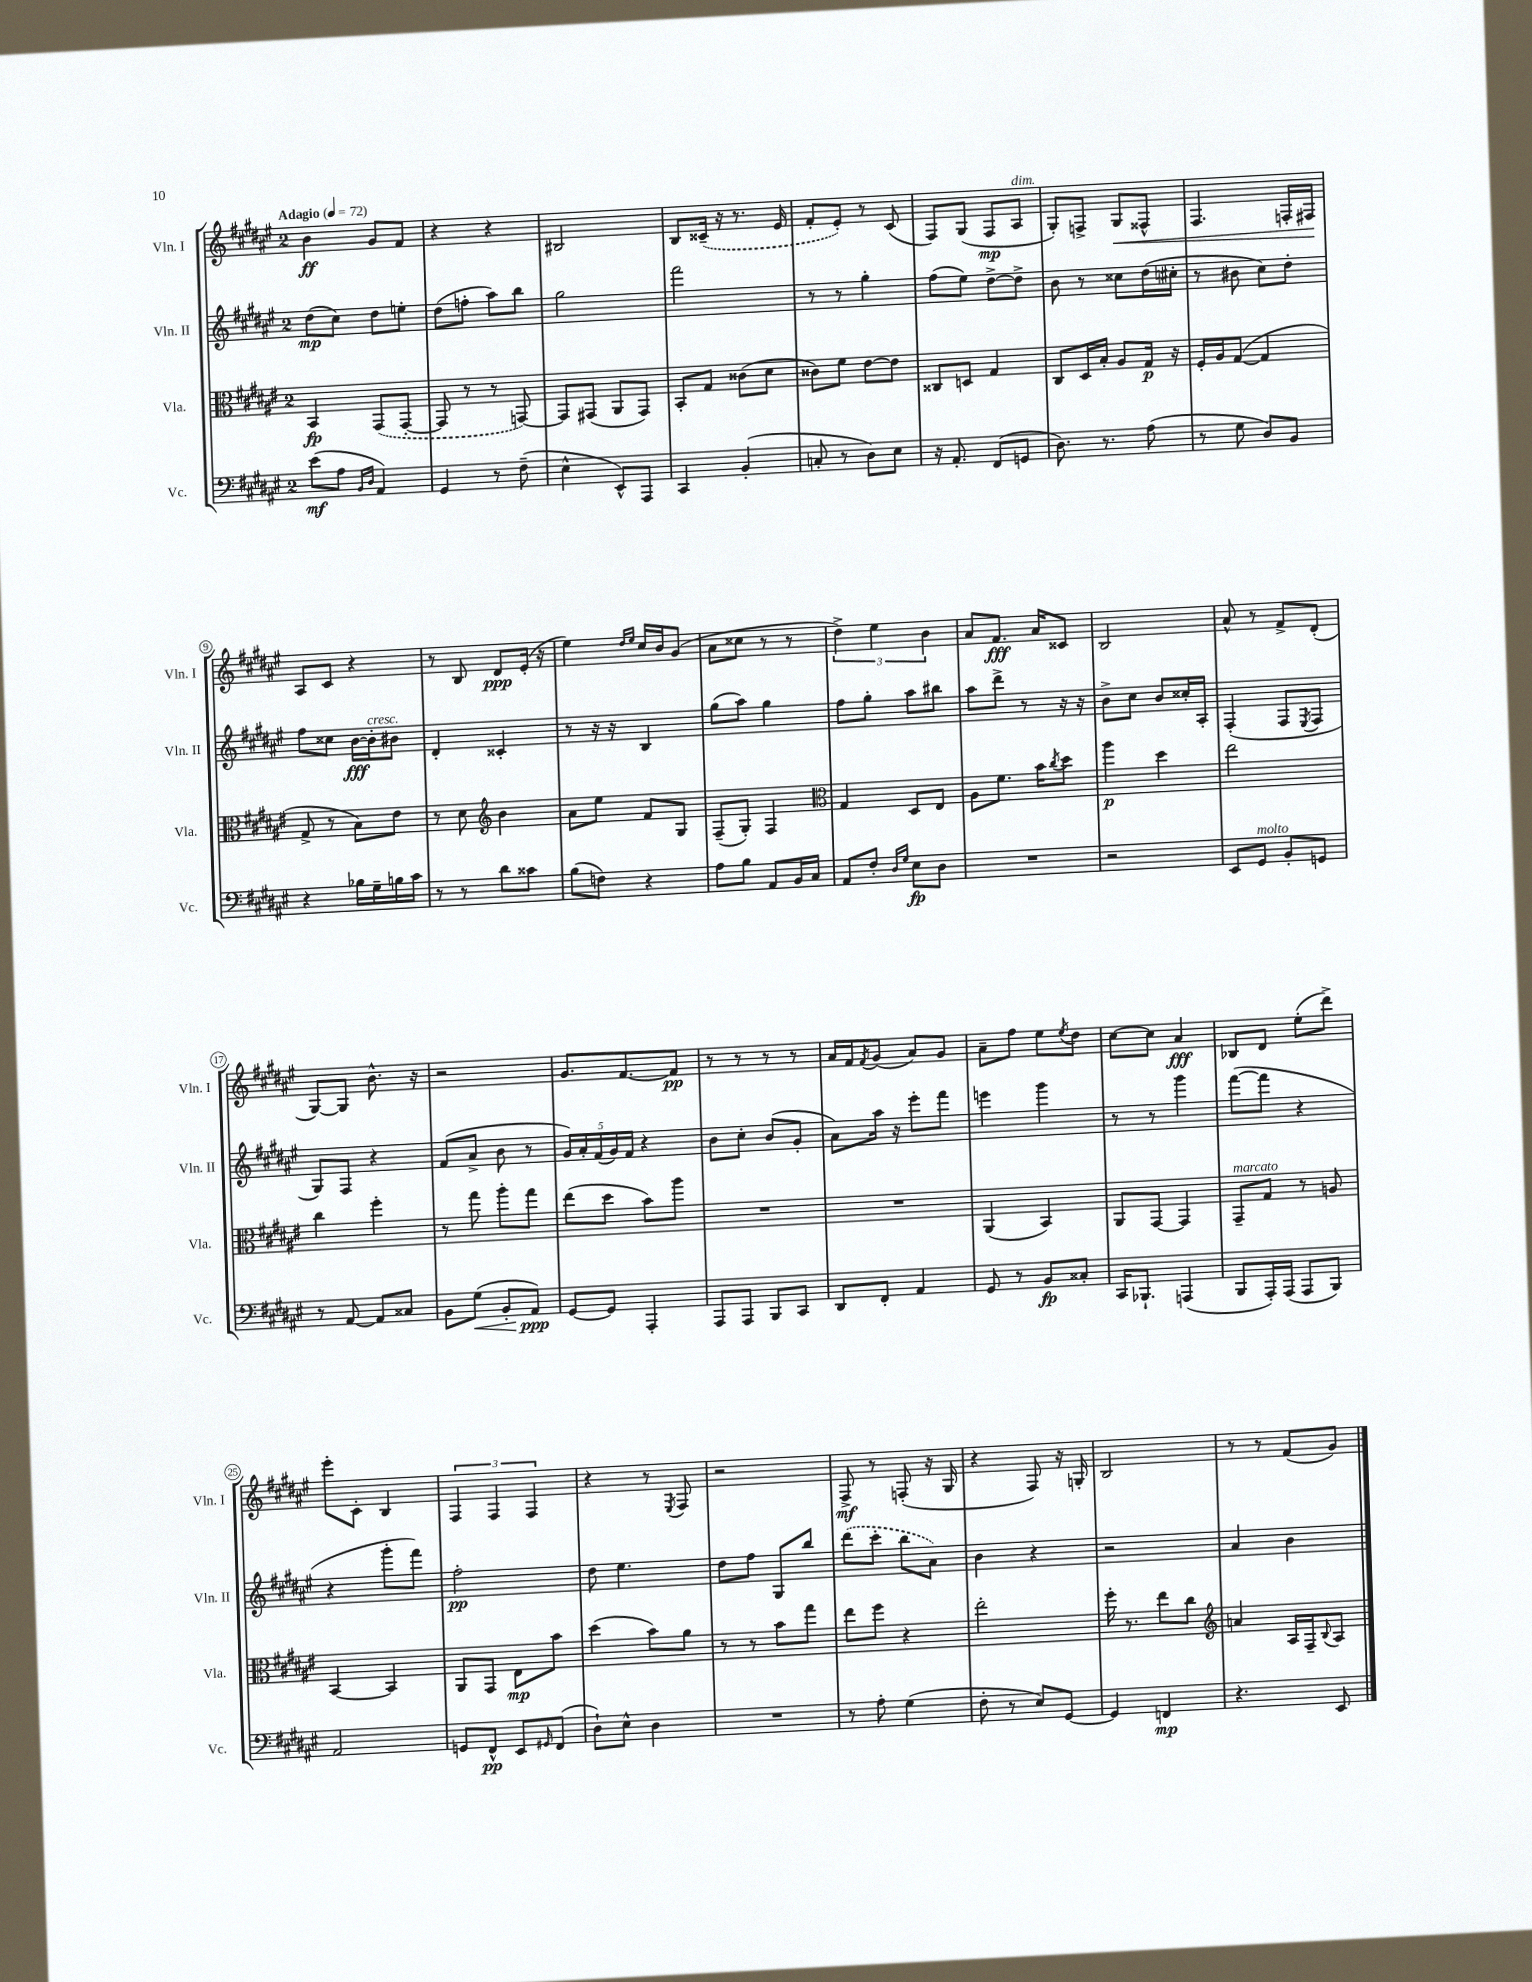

**kern	**dynam	**kern	**dynam	**kern	**dynam	**kern	**dynam
*part4	*part4	*part3	*part3	*part2	*part2	*part1	*part1
*staff4	*staff4	*staff3	*staff3	*staff2	*staff2	*staff1	*staff1
*I"Vc.	*	*I"Vla.	*	*I"Vln. II	*	*I"Vln. I	*
*I'Vc.	*	*I'Vla.	*	*I'Vln. II	*	*I'Vln. I	*
*clefF4	*	*clefC3	*	*clefG2	*	*clefG2	*
*k[f#c#g#d#a#e#]	*	*k[f#c#g#d#a#e#]	*	*k[f#c#g#d#a#e#]	*	*k[f#c#g#d#a#e#]	*
*M2/4	*	*M2/4	*	*M2/4	*	*M2/4	*
*MM72	*	*MM72	*	*MM72	*	*MM72	*
=1	=1	=1	=1	=1	=1	=1	=1
!	!	!	!	!	!	!LO:TX:a:B:t=Adagio	!
(8e#\L	mf	4BB/	fp	(8dd#\L	mp	4b\	ff
8A#\J	.	.	.	8cc#\J)	.	.	.
16qqBB/LL	.	.	.	.	.	.	.
16qqD#/JJ	.	.	.	.	.	.	.
4AA#/)	.	(8GG#/L	.	8dd#\L	.	8g#/L	.
.	.	[8GG#'/J	.	8een'\J	.	8f#/J	.
=2	=2	=2	=2	=2	=2	=2	=2
4GG#/	.	8GG#/]	.	(8dd#\L	.	4r	.
.	.	8r	.	8ffn'\J	.	.	.
8r	.	8r	.	8aa#\L)	.	4r	.
(8F#~\	.	[8GGn/)	.	8bb\J	.	.	.
=3	=3	=3	=3	=3	=3	=3	=3
4E#^^\	.	8GG/L]	.	2gg#\	.	2B#X/	.
.	.	(8GG#X/J	.	.	.	.	.
8EE#^^/L)	.	8AA#/L	.	.	.	.	.
8AAA#/J	.	8GG#/J)	.	.	.	.	.
=4	=4	=4	=4	=4	=4	=4	=4
4CC#/	.	8BB'/L	.	2fff#\	.	8B/L	.
.	.	8G#/J	.	.	.	(16c##X~/Jk	.
.	.	.	.	.	.	16r	.
(4BB'/	.	(8c##X\L	.	.	.	8.r	.
.	.	8d#\J	.	.	.	.	.
.	.	.	.	.	.	16e#/	.
=5	=5	=5	=5	=5	=5	=5	=5
8Cn'/	.	8c##X\L)	.	8r	.	8f#'/L	.
8r	.	8f#\J	.	8r	.	8e#'/J)	.
8D#\L)	.	[8e#\L	.	4gg#'\	.	8r	.
8E#\J	.	8e#\J]	.	.	.	(8c#/	.
=6	=6	=6	=6	=6	=6	=6	=6
16r	.	8C##X/L	.	(8ff#\L	.	8F#/L)	.
8.AA#'/	.	.	.	.	.	.	.
.	.	8Dn/J	.	8ee#\J)	.	(8G#/J	.
(8FF#/L	.	4G#/	.	[8dd#^\L	.	8F#/L	mp
!	!	!	!	!	!	!LO:TX:a:i:t=dim.	!
8GGn/J	.	.	.	8dd#^\J]	.	8A#/J	.
=7	=7	=7	=7	=7	=7	=7	=7
8.D#\)	.	8C#/L	.	8b\	.	8G#'/L)	.
.	.	16D#/L	.	8r	.	8Fn^/J	.
8.r	.	16B'/JJ	.	.	.	.	.
!	!	!	!	!	!	!	!LO:HP:b
.	.	8A#/L	.	8cc##X\L	.	8G#/L	<
(8A#\	.	16G#/Jk	p	(16dd#\L	.	8F##X^^/J	.
.	.	16r	.	16cc#X'\JJ	.	.	.
=8	=8	=8	=8	=8	=8	=8	=8
8r	.	16F#'/LL	.	8r	.	4.F#/	.
.	.	16A#/J	.	.	.	.	.
8G#\	.	([8G#/J	.	8b#X\	.	.	.
8D#/L)	.	4G#/]	.	8cc#\L)	.	.	.
8BB/J	.	.	.	8dd#'\J	.	16Fn'/LL	.
.	.	.	.	.	.	16F#X/JJ	.
.	.	.	.	.	.	.	[
!!LO:LB:g=z
=9	=9	=9	=9	=9	=9	=9	=9
4r	.	8G#^/	.	8ff#\L	.	8A#/L	.
.	.	8r	.	8cc##X\J	.	8c#/J	.
16B-X\LL	.	8B\L)	.	[16b\LL	fff	4r	.
!	!	!	!	!LO:TX:a:i:t=cresc.	!	!	!
16G#~\	.	.	.	16b'\J]	.	.	.
16Bn\	.	8e#\J	.	8b#X\J	.	.	.
16c#\JJ	.	.	.	.	.	.	.
=10	=10	=10	=10	=10	=10	=10	=10
8r	.	8r	.	4d#'/	.	8r	.
8r	.	8d#\	.	.	.	8B/	.
*	*	*clefG2	*	*	*	*	*
8d#\L	.	4b\	.	4c##X'/	.	8d#/L	ppp
8c##X\J	.	.	.	.	.	(16e#'/Jk	.
.	.	.	.	.	.	16r	.
=11	=11	=11	=11	=11	=11	=11	=11
(8B\L	.	8a#\L	.	8r	.	4ee#\)	.
8Fn\J)	.	8ee#\J	.	16r	.	.	.
.	.	.	.	16r	.	.	.
.	.	.	.	.	.	16qqdd#/LL	.
.	.	.	.	.	.	16qqee#/JJ	.
4r	.	8f#/L	.	4B/	.	16cc#/LL	.
.	.	.	.	.	.	16b/J	.
.	.	8G#/J	.	.	.	(8g#/J	.
=12	=12	=12	=12	=12	=12	=12	=12
8A#\L	.	(8F#~/L	.	(8gg#\L	.	8a#\L	.
8B\J	.	8G#'/J)	.	8aa#\J)	.	8cc##X\J	.
8AA#/L	.	4F#/	.	4gg#\	.	8r	.
16BB/L	.	.	.	.	.	8r	.
16C#/JJ	.	.	.	.	.	.	.
=13	=13	=13	=13	=13	=13	=13	=13
*	*	*clefC3	*	*	*	*	*
8AA#/L	.	4G#/	.	8ff#\L	.	6dd#^\)	.
8F#'/J	.	.	.	8gg#'\J	.	.	.
.	.	.	.	.	.	6ee#\	.
16qqD#/LL	.	.	.	.	.	.	.
16qqG#/JJ	.	.	.	.	.	.	.
8E#\L	fp	8D#/L	.	8aa#\L	.	.	.
.	.	.	.	.	.	6b\	.
8D#\J	.	8E#/J	.	8bb#X\J	.	.	.
=14	=14	=14	=14	=14	=14	=14	=14
2r	.	8A#\L	.	8aa#\L	.	8a#/L	.
.	.	8.f#\J	.	8ddd#^\J	.	8.f#/J	fff
.	.	.	.	8r	.	.	.
.	.	16b\KL	.	.	.	16a#/KL	.
.	.	8qcc#/	.	.	.	.	.
.	.	8dd#\J	.	16r	.	8c##X/J	.
.	.	.	.	16r	.	.	.
=15	=15	=15	=15	=15	=15	=15	=15
2r	.	4aa#\	p	8b^\L	.	2B/	.
.	.	.	.	8cc#\J	.	.	.
.	.	4dd#\	.	8b/L	.	.	.
.	.	.	.	16cc##X'/L	.	.	.
.	.	.	.	16A#'/JJ	.	.	.
=16	=16	=16	=16	=16	=16	=16	=16
8EE#/L	.	2ee#\	.	(4F#'/	.	8a#^^/	.
!LO:TX:a:i:t=molto	!	!	!	!	!	!	!
8GG#/J	.	.	.	.	.	8r	.
8BB'/L	.	.	.	8F#/L	.	8f#^/L	.
.	.	.	.	8qE#/	.	.	.
8GGn/J	.	.	.	8F#/J	.	(8d#'/J	.
!!LO:LB:g=z
=17	=17	=17	=17	=17	=17	=17	=17
8r	.	4cc#\	.	8G#/L)	.	[8G#/L)	.
[8AA#/	.	.	.	8F#/J	.	8G#/J]	.
8AA#/L]	.	4ff#'\	.	4r	.	8.b^^\	.
8C##X/J	.	.	.	.	.	.	.
.	.	.	.	.	.	16r	.
=18	=18	=18	=18	=18	=18	=18	=18
8BB\L	.	8r	.	(8f#/L	.	2r	.
!	!LO:HP:b	!	!	!	!	!	!
(8G#\J	<	8gg#\	.	8a#^/J	.	.	.
8BB'/L	.	8aa#'\L	.	8b\	.	.	.
8AA#/J)	ppp	8gg#\J	.	8r	.	.	.
.	[	.	.	.	.	.	.
=19	=19	=19	=19	=19	=19	=19	=19
[8GG#/L	.	(8ee#\L	.	20g#/LL)	.	8.g#/L	.
.	.	.	.	20a#'/	.	.	.
.	.	.	.	(20f#/	.	.	.
8GG#/J]	.	8dd#\J	.	.	.	.	.
.	.	.	.	20g#/)	.	.	.
.	.	.	.	.	.	[8.f#/	.
.	.	.	.	20f#/JJ	.	.	.
4AAA#'/	.	8b\L)	.	4r	.	.	.
.	.	8aa#\J	.	.	.	8f#/J]	pp
=20	=20	=20	=20	=20	=20	=20	=20
8AAA#/L	.	2r	.	8b\L	.	8r	.
8AAA#/J	.	.	.	8cc#'\J	.	8r	.
8BBB/L	.	.	.	(8b/L	.	8r	.
8CC#/J	.	.	.	8g#'/J	.	8r	.
=21	=21	=21	=21	=21	=21	=21	=21
8DD#/L	.	2r	.	8a#\L)	.	16a#/LL	.
.	.	.	.	.	.	16f#/J	.
.	.	.	.	.	.	8qf#/	.
8FF#'/J	.	.	.	16aa#\Jk	.	(8g#/J	.
.	.	.	.	16r	.	.	.
4AA#/	.	.	.	8eee#'\L	.	8a#/L)	.
.	.	.	.	8fff#\J	.	8g#/J	.
=22	=22	=22	=22	=22	=22	=22	=22
8GG#/	.	(4AA#/	.	4eeen\	.	8a#~\L	.
8r	.	.	.	.	.	8ff#\J	.
8BB/L	fp	4BB/)	.	4ggg#\	.	8ee#\L	.
.	.	.	.	.	.	8qee#/	.
8C##X'/J	.	.	.	.	.	8dd#\J	.
=23	=23	=23	=23	=23	=23	=23	=23
16CC#/KL	.	8AA#/L	.	8r	.	[8cc#\L	.
8.BBB-X`/J	.	.	.	.	.	.	.
.	.	[8GG#/J	.	8r	.	8cc#\J]	.
(4AAAn/	.	4GG#/]	.	4ggg#\	.	4a#/	fff
=24	=24	=24	=24	=24	=24	=24	=24
!	!	!LO:TX:a:i:t=marcato	!	!	!	!	!
8BBB/L	.	8GG#~/L	.	([8fff#\L	.	8B-X/L	.
16AAA#'/L)	.	8G#/J	.	8fff#\J]	.	8d#/J	.
(16AAA#/JJ	.	.	.	.	.	.	.
8AAA#/L	.	8r	.	4r	.	(8ee#'\L	.
8BBB/J)	.	8An/	.	.	.	8ddd#^\J)	.
!!LO:LB:g=z
=25	=25	=25	=25	=25	=25	=25	=25
2AA#/	.	[4BB/	.	4r	.	8eee#'\L	.
.	.	.	.	.	.	8c#'\J	.
.	.	4BB/]	.	8ggg#'\L	.	4B/	.
.	.	.	.	8fff#\J)	.	.	.
=26	=26	=26	=26	=26	=26	=26	=26
8GGn/L	.	8AA#/L	.	2ff#'\	pp	6F#/	.
8FF#^^/J	pp	8GG#/J	.	.	.	.	.
.	.	.	.	.	.	6F#/	.
8EE#/L	.	8E#\L	mp	.	.	.	.
.	.	.	.	.	.	6F#/	.
16qqGG#X/	.	.	.	.	.	.	.
(8FF#/J	.	8b\J	.	.	.	.	.
=27	=27	=27	=27	=27	=27	=27	=27
8D#`\L)	.	(4dd#\	.	8dd#\	.	4r	.
8E#^^\J	.	.	.	4.ee#\	.	.	.
4D#\	.	8b\L)	.	.	.	8r	.
.	.	.	.	.	.	8qE#/	.
.	.	8a#\J	.	.	.	8F#/	.
=28	=28	=28	=28	=28	=28	=28	=28
2r	.	8r	.	8dd#\L	.	2r	.
.	.	8r	.	8ff#\J	.	.	.
.	.	8b\L	.	8G#/L	.	.	.
.	.	8gg#\J	.	8bb/J	.	.	.
=29	=29	=29	=29	=29	=29	=29	=29
8r	.	8ee#\L	.	(8ddd#\L	.	8F#^/	mf
8A#'\	.	8ff#\J	.	8ccc#'\J	.	8r	.
(4G#\	.	4r	.	8bb\L	.	(8Fn'/	.
.	.	.	.	8a#\J)	.	16r	.
.	.	.	.	.	.	16G#/	.
=30	=30	=30	=30	=30	=30	=30	=30
8F#'\	.	2ee#'\	.	4b\	.	4r	.
8r	.	.	.	.	.	.	.
8E#/L)	.	.	.	4r	.	8F#/)	.
[8GG#/J	.	.	.	.	.	16r	.
.	.	.	.	.	.	16Gn'/	.
=31	=31	=31	=31	=31	=31	=31	=31
4GG#/]	.	16ff#'\	.	2r	.	2B/	.
.	.	8.r	.	.	.	.	.
4FFn/	mp	8ee#\L	.	.	.	.	.
.	.	8cc#\J	.	.	.	.	.
=32	=32	=32	=32	=32	=32	=32	=32
*	*	*clefG2	*	*	*	*	*
4.r	.	4an/	.	4a#/	.	8r	.
.	.	.	.	.	.	8r	.
.	.	16A#/LL	.	4b\	.	(8f#/L	.
.	.	16F#~/J	.	.	.	.	.
.	.	8qqB/	.	.	.	.	.
8EE#/	.	8A#/J	.	.	.	8g#/J)	.
==	==	==	==	==	==	==	==
*-	*-	*-	*-	*-	*-	*-	*-
